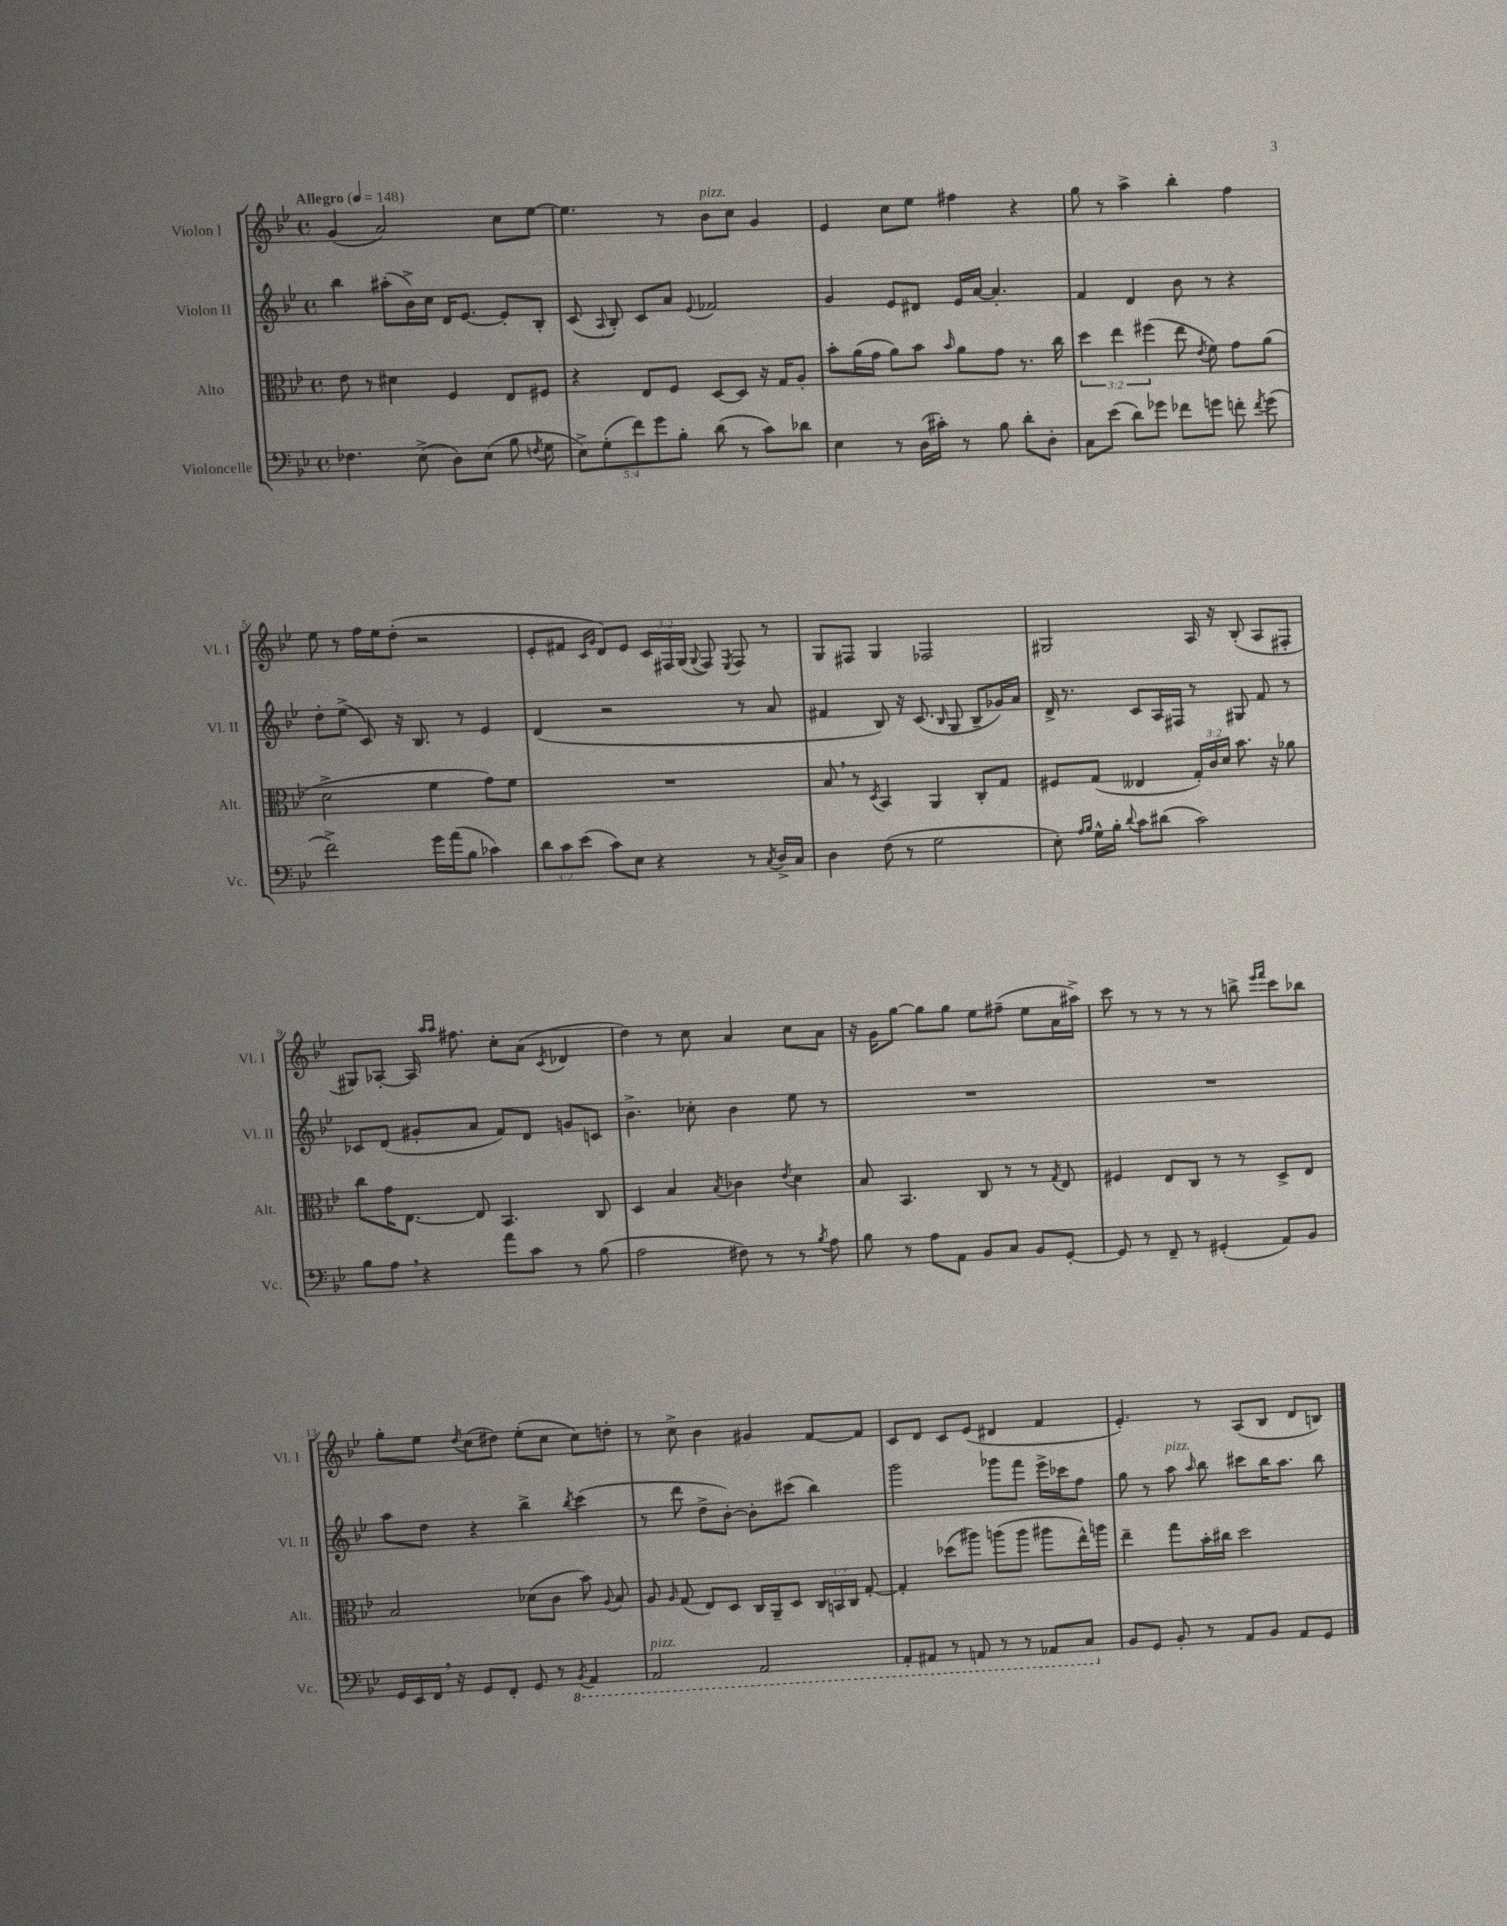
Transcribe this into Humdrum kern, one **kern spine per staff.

**kern	**kern	**kern	**kern
*staff4	*staff3	*staff2	*staff1
*clefF4	*clefC3	*clefG2	*clefG2
*k[b-e-]	*k[b-e-]	*k[b-e-]	*k[b-e-]
*M4/4	*M4/4	*M4/4	*M4/4
*met(c)	*met(c)	*met(c)	*met(c)
*MM148	*MM148	*MM148	*MM148
4.F-\	8e-\	4bb-\	(4g/
.	8r	.	.
.	4d#\	(8aa#'\L	2a/)
(8E-^\	.	16b-^\L)	.
.	.	16cc\JJ	.
8D\L)	4F/	16d/LK	.
.	.	[8.e-/J	.
(8E-\J	.	.	.
8B-\	8E-/L	8e-'/]L	8cc\L
8qF/	.	.	.
8G\	8F#/J	8B-'/J	[8ee-\J
=	=	=	=
10E-^\L)	4r	(8c/	4.ee-\]
(10G'\	.	.	.
.	.	8qqA/	.
.	.	8B-'/)	.
10f\)	.	.	.
.	8E-/L	8c/L	.
10g\	.	.	.
.	8F/J	8a/J	8r
10B-'\J	.	.	.
.	.	8qqe-/	.
(8d\	[8D/L	2f-/	8b-\L
8r	8D/]J	.	8cc\J
8c\L)	16r	.	4g/
.	16G/LK	.	.
8d-\J	8A'/J	.	.
=	=	=	=
4E-\	8b-'\L	4g/	4e-/
.	(16a\L	.	.
.	16g\JJ	.	.
8r	8a\L)	8e-/L	8cc\L
(16D\LL	8b-\J	8d#/J	8ee-\J
16c#'\JJ)	.	.	.
.	16qqb-/	.	.
8r	8a\L	16e-/LL	4ff#\
.	.	[16a/JJ	.
8B-\	8g\J	4.a'/]	.
8d'\L	8.r	.	4r
8D'\J	.	.	.
.	16cc\	.	.
=	=	=	=
8C\L	6dd\	4f/	8gg\
(8e-\J	.	.	8r
.	6ee-\	.	.
8d\L)	.	4d/	4aa^\
.	(6ff#\	.	.
8g-\J	.	.	.
8f-\L	8ee-\	8b-\	4bb-'\
.	8qe-/	.	.
8g\J	8f\)	8r	.
8f'\	8g\L	4r	4ff\
8qf/	.	.	.
(8g\	(8a\J	.	.
=	=	=	=
2f^\)	2d^\	8dd'\L	8ee-\
.	.	(8ee-^\J	8r
.	.	8c/)	16ff\LL
.	.	.	16ee-\J
.	.	16r	(8dd'\J
.	.	8.B-/	.
16g\LL	4f\	.	2r
(16a\J	.	.	.
8B-\J	.	8r	.
4c-\)	8g\L)	4e-/	.
.	8f\J	.	.
=	=	=	=
12d\L	1r	(4d/	8e-'/L
12c\	.	.	.
.	.	.	8f#/J
(12e-\J	.	.	.
.	.	.	16qqc/LL
.	.	.	16qqg/JJ
8c\L)	.	2r	8d/L)
8E-\J	.	.	8e-/J
4r	.	.	24c/LL
.	.	.	24F#/
.	.	.	(24G/JJ
.	.	.	8qqG/
.	.	.	8F#/)
.	.	.	8qE-/
8r	.	8r	8F#/
8qC/	.	.	.
16D^/LL	.	8a/	8r
16C/JJ	.	.	.
=	=	=	=
4D\	8B-/	4f#/	8G/L
.	8r	.	8F#/J
.	8qD/	.	.
(8F\	4BB-/	8B-/)	4G/
8r	.	16r	.
.	.	(8.c/	.
2G\	4AA/	.	2F-/
.	.	16qqB-/	.
.	.	8G/	.
.	8C'/L	8B-~/L	.
.	8G/J	16g-/L)	.
.	.	16a/JJ	.
=	=	=	=
8E-'\)	8F#/L	16d^/	2G#/
.	.	8.r	.
16qqA/LL	.	.	.
16qqB-/JJ	.	.	.
16G^^\LL	(8G/J	.	.
16B-'\JJ	.	.	.
8qqd/	.	.	.
8c\L	4E--/	8c/L	.
(8d#\J	.	16A/L	.
.	.	16F#/JJ	.
2c\)	24G'/LL)	8r	16A/
.	24c/	.	.
.	.	.	16r
.	24d/JJ	.	.
.	8.b-\	8G#/	(8B-'/
.	.	8f/	8A/L
.	16r	.	.
.	8a-\	8r	8F#'/J
=	=	=	=
8B-\L	8cc\L	8c-/L	8G#/L)
8A\J	16g\K	(8d/J	[8A-'/J
.	[8.E-\J	.	.
4r	.	8g#'/L	16A-/]
.	.	.	16qqaa/LL
.	.	.	16qqaa/JJ
.	.	.	8.ff#\
.	8E-/]	8a/J	.
8a\L	4.BB-/	8f/L)	8cc'\L
8c\J	.	8d/J	(8a\J
.	.	.	8qc/
8r	.	8g/L	4d-/
(8B-\	8C/	8c/J	.
=	=	=	=
2A\	4D/	4.b-^\	4dd\)
.	4B-/	.	8r
.	.	8cc-'\	8cc\
.	8qB-/	.	.
8F#\)	4c-\	4b-\	4a/
8r	.	.	.
.	8qe-/	.	.
8r	4d\	8ee-\	8cc\L
8qB-/	.	.	.
8A\	.	8r	8a\J
=	=	=	=
8B-\	8B-/	1r	16r
.	.	.	16g\LK
8r	4.BB-/	.	[8gg\J
8A\L	.	.	8gg\]L
8AA\J	.	.	8gg\J
8BB-/L	8C/	.	8ee-\L
8C/J	8r	.	(8ff#~\J
8BB-/L	8r	.	8ee-\L
.	8qG/	.	.
[8GG'/J	8E-/	.	16a\L
.	.	.	16aa#^\JJ)
=	=	=	=
8GG/]	4F#/	1r	8ccc\
8r	.	.	8r
8FF~/	8E-/L	.	8r
8r	8C/J	.	8r
(4GG#'/	8r	.	8r
.	8r	.	8bb^\
.	.	.	16qqeee-/LL
.	.	.	16qqfff/JJ
8AA/L)	8D^/L	.	8ccc\L
8BB-/J	8E-/J	.	8bb-\J
=	=	=	=
16GG/LL	2B-/	8aa\L	8gg'\L
16EE-/	.	.	.
16FF/JJ	.	8dd\J	8ee-\J
16r	.	.	.
.	.	.	8qdd/
8GG/L	.	4r	(8cc\L
8FF'/J	.	.	8dd#\J)
8GG/	(8d-\L	4bb-^\	(8ee-'\L
8r	8c\J	.	8cc\J
8qBBB-/	.	8qbb-/	.
4AAA/	8b-\)	(4ccc\	8cc\L)
.	8qqA/	.	.
.	8B-/	.	8dd'\J
=	=	=	=
2AAA/	8A/	8r	8r
.	16qqA/	.	.
.	(8G/	8ddd\	8cc^\
.	8E-/L)	8dd^\L	4b-\
.	8D/J	[8b-'\J)	.
2AAA/	16C/LL	8b-'\]L	4g#/
.	16AA~/J	.	.
.	8D/J	(8ccc#\J	.
.	24C/LL	4bb-\)	[8f/L
.	24BB/	.	.
.	24C/JJ	.	.
.	[8G'/	.	8f/]J
=	=	=	=
8AAA'/L	4G'/]	2ggg\	8c/L
8AAA#/J	.	.	8d/J
8r	(8dd-\L	.	8c/L
8AAA/	8aa#\J)	.	(8e-/J
8r	(8aa\L	8ggg-\L	4d#/
8r	8aa\J	8fff\J	.
8AAA-/L	8aa#\L	16eee-^\LL	4f/
.	.	16ccc-\J	.
8CC/J	16ee-^^\L)	8ff\J	.
.	16aa\JJ	.	.
=	=	=	=
8BB-/L	4ee-~\	8gg\	4.e-'/)
8GG/J	.	8r	.
8BB-'/	8gg\L	8aa\	.
.	.	16qqaa/	.
8r	16b-'\L	8bb-\	8r
.	16cc#\JJ	.	.
8AA/L	2dd\	8ccc#\L	(8A/L
8BB-/J	.	16bb-\K	8B-/J
.	.	8.aa\J	.
8AA/L	.	.	8d/L
8GG/J	.	8bb-\	8B/J)
==	==	==	==
*-	*-	*-	*-
